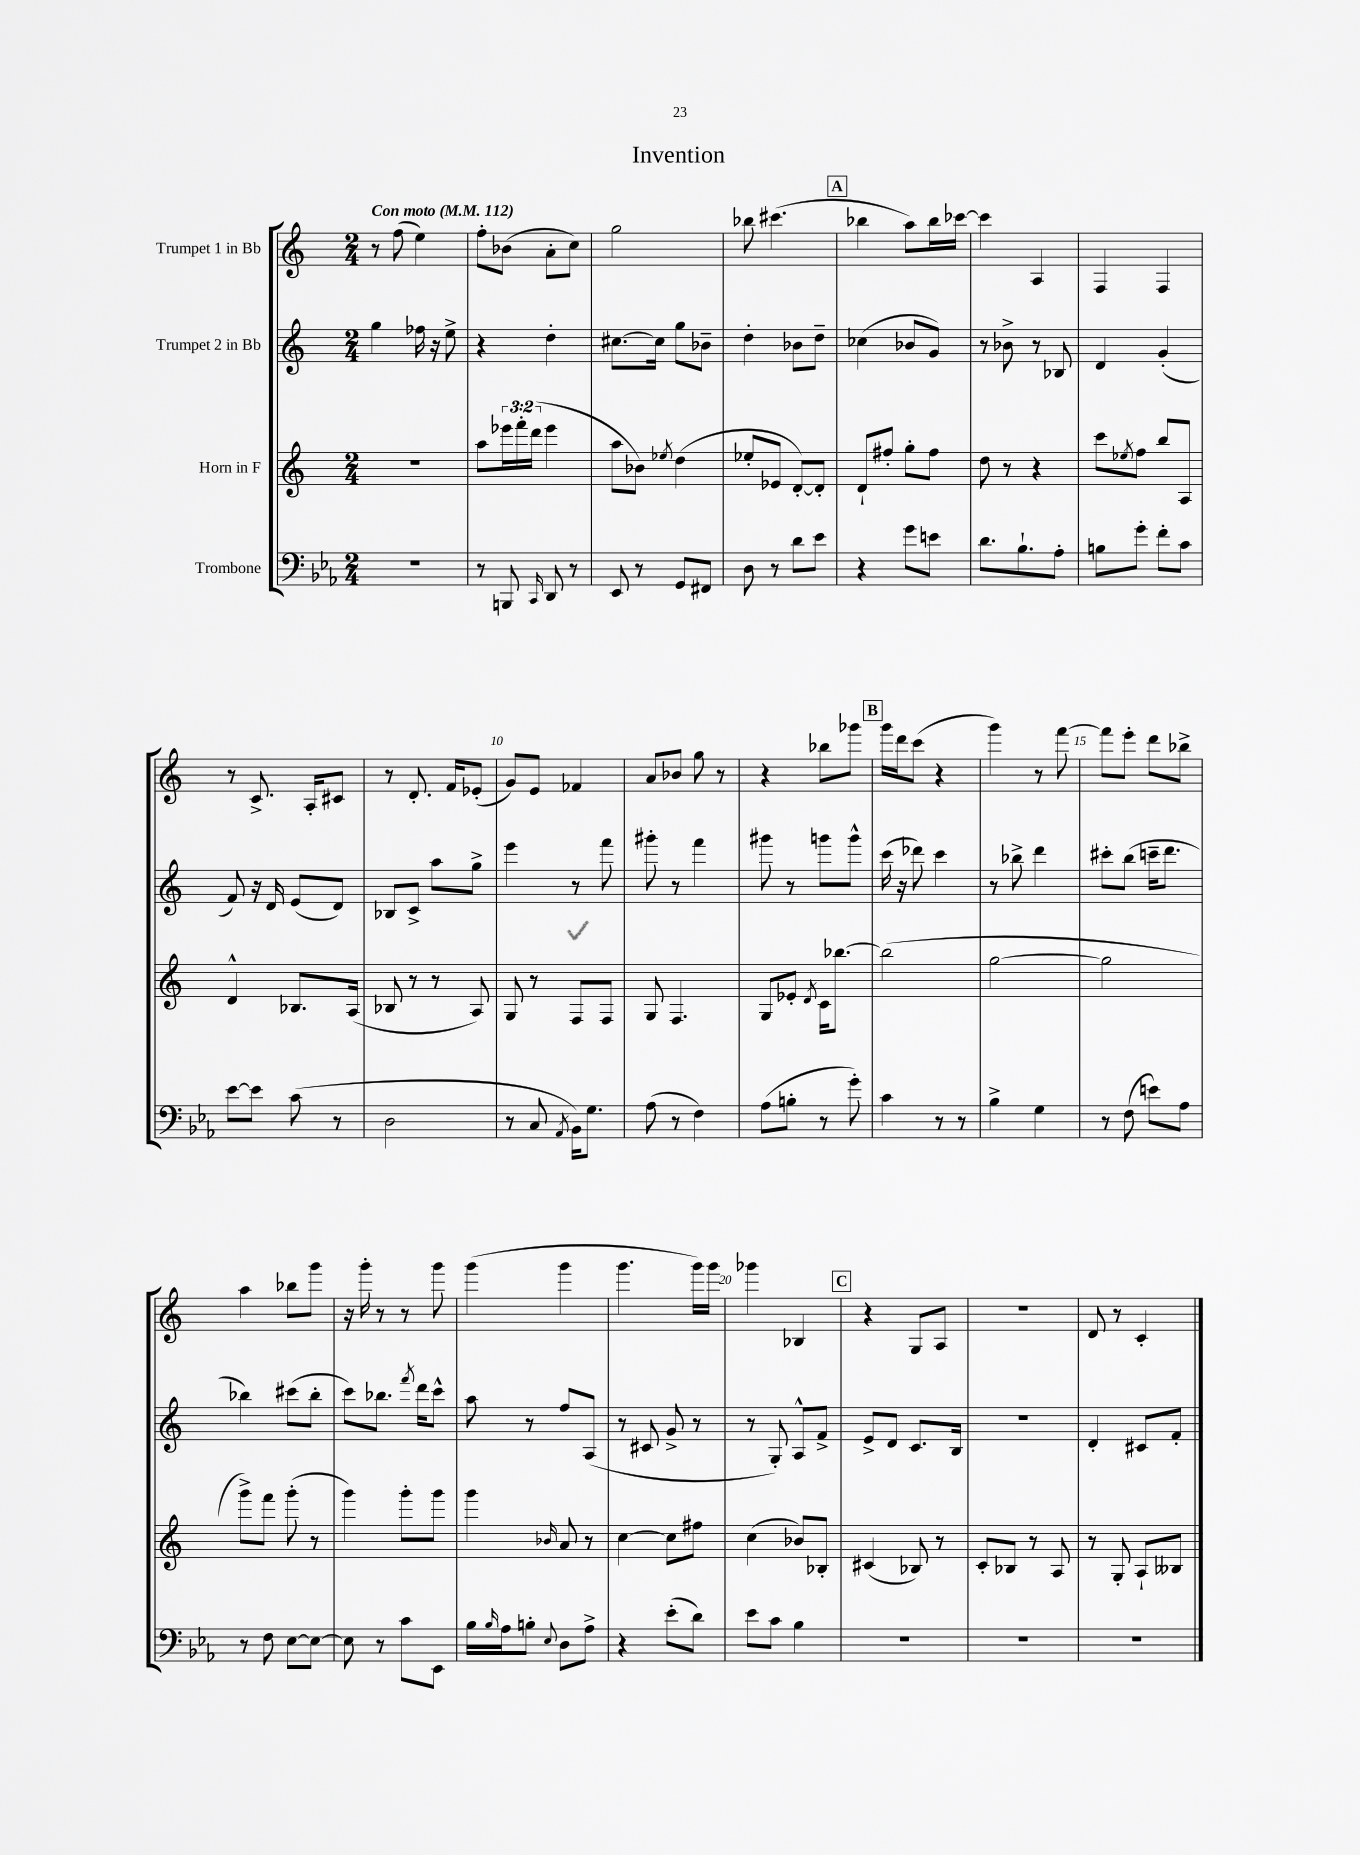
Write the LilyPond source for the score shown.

\header { title = "Invention" }
<<
\new StaffGroup <<
\new Staff = "s0" \with { instrumentName = "Trumpet 1 in Bb" } {
    \clef treble \key c \major \numericTimeSignature \time 2/4 \tempo "Con moto" 4 = 112
    r8 f''8( e''4) |
    f''8-. bes'8( a'8-. c''8) |
    g''2 |
    bes''8 cis'''4.( |
    \mark \markup { \box "A" } bes''4 a''8) bes''16 ces'''16~ |
    ces'''4 a4 |
    f4 f4 |
    r8 c'8.-> a16-. cis'8 |
    r8 d'8.-. f'16 ees'8-.( |
    g'8) e'8 fes'4 |
    a'8 bes'8 g''8 r8 |
    r4 bes''8 ges'''8 |
    \mark \markup { \box "B" } g'''16 d'''16 c'''8( r4 |
    g'''4) r8 f'''8~ |
    f'''8 e'''8-. d'''8 bes''8-> |
    a''4 bes''8 g'''8 |
    r16 g'''16-. r8 r8 g'''8 |
    g'''4( g'''4 |
    g'''4. g'''16) g'''16 |
    ges'''4 bes4 |
    \mark \markup { \box "C" } r4 g8 a8 |
    r2 |
    d'8 r8 c'4-. \bar "|." |
}
\new Staff = "s1" \with { instrumentName = "Trumpet 2 in Bb" } {
    \clef treble \key c \major \numericTimeSignature \time 2/4
    g''4 fes''16 r16 e''8-> |
    r4 d''4-. |
    cis''8.~ cis''16 g''8 bes'8-- |
    d''4-. bes'8 d''8-- |
    \mark \markup { \box "A" } ces''4( bes'8 g'8) |
    r8 bes'8-> r8 bes8 |
    d'4 g'4-.( |
    f'8) r16 d'16 e'8( d'8) |
    bes8 c'8-> a''8 g''8-> |
    e'''4 r8 f'''8 |
    gis'''8-. r8 f'''4 |
    gis'''8 r8 g'''8 g'''8-^ |
    \mark \markup { \box "B" } c'''16( r16 des'''8) c'''4 |
    r8 bes''8-> d'''4 |
    cis'''8-. b''8( c'''16-- d'''8. |
    bes''4) cis'''8( bes''8-. |
    c'''8) bes''8. \acciaccatura { f'''8 } d'''16 c'''8-^ |
    a''8 r8 f''8 a8( |
    r8 cis'8 g'8-> r8 |
    r8 g8-.) a8-^ f'8-> |
    \mark \markup { \box "C" } e'8-> d'8 c'8. b16 |
    R2 |
    d'4-. cis'8 f'8-. \bar "|." |
}
\new Staff = "s2" \with { instrumentName = "Horn in F" } {
    \clef treble \key c \major \numericTimeSignature \time 2/4 \override Staff.TupletNumber.text = #tuplet-number::calc-fraction-text
    R2 |
    a''8 \tuplet 3/2 { ees'''16 f'''16-. d'''16( } ees'''4 |
    a''8 bes'8) \acciaccatura { ees''8 } d''4( |
    ees''8-. ees'8 d'8~-.) d'8-. |
    \mark \markup { \box "A" } d'8-! fis''8-. g''8-. fis''8 |
    d''8 r8 r4 |
    c'''8 \acciaccatura { ees''8 } f''8 b''8 a8 |
    d'4-^ bes8. a16( |
    bes8 r8 r8 a8) |
    g8 r8 f8 f8 |
    g8 f4. |
    g8 ees'8-. \acciaccatura { d'8 } c'16 bes''8.~ |
    \mark \markup { \box "B" } bes''2( |
    g''2~ |
    g''2 |
    g'''8->) f'''8 g'''8-.( r8 |
    g'''4) g'''8-. g'''8 |
    g'''4 \grace { bes'16 } a'8 r8 |
    c''4~ c''8 fis''8 |
    c''4( bes'8) bes8-. |
    \mark \markup { \box "C" } cis'4( bes8) r8 |
    c'8-. bes8 r8 a8 |
    r8 g8-. a8-! beses8 \bar "|." |
}
\new Staff = "s3" \with { instrumentName = "Trombone" } {
    \clef bass \key ees \major \numericTimeSignature \time 2/4
    R2 |
    r8 b,,8 \grace { c,16 } d,8 r8 |
    ees,8 r8 g,8 fis,8 |
    d8 r8 d'8 ees'8 |
    \mark \markup { \box "A" } r4 g'8 e'8 |
    d'8. bes8.-! aes8-. |
    b8 g'8-. f'8-. c'8 |
    ees'8~ ees'8 c'8( r8 |
    d2 |
    r8 c8 \acciaccatura { aes,8 } bes,16) g8. |
    aes8( r8 f4) |
    aes8( b8-. r8 g'8-.) |
    \mark \markup { \box "B" } c'4 r8 r8 |
    bes4-> g4 |
    r8 f8( e'8) aes8 |
    r8 f8 ees8~ ees8~ |
    ees8 r8 c'8 ees,8 |
    bes16 \grace { bes16 } aes16 b8-. \appoggiatura { ees8 } d8 aes8-> |
    r4 ees'8-.( d'8) |
    ees'8 c'8 bes4 |
    \mark \markup { \box "C" } R2 |
    R2 |
    R2 \bar "|." |
}
>>
>>
\layout { \context { \Score \override BarNumber.break-visibility = ##(#f #t #t) barNumberVisibility = #(every-nth-bar-number-visible 5) } }
